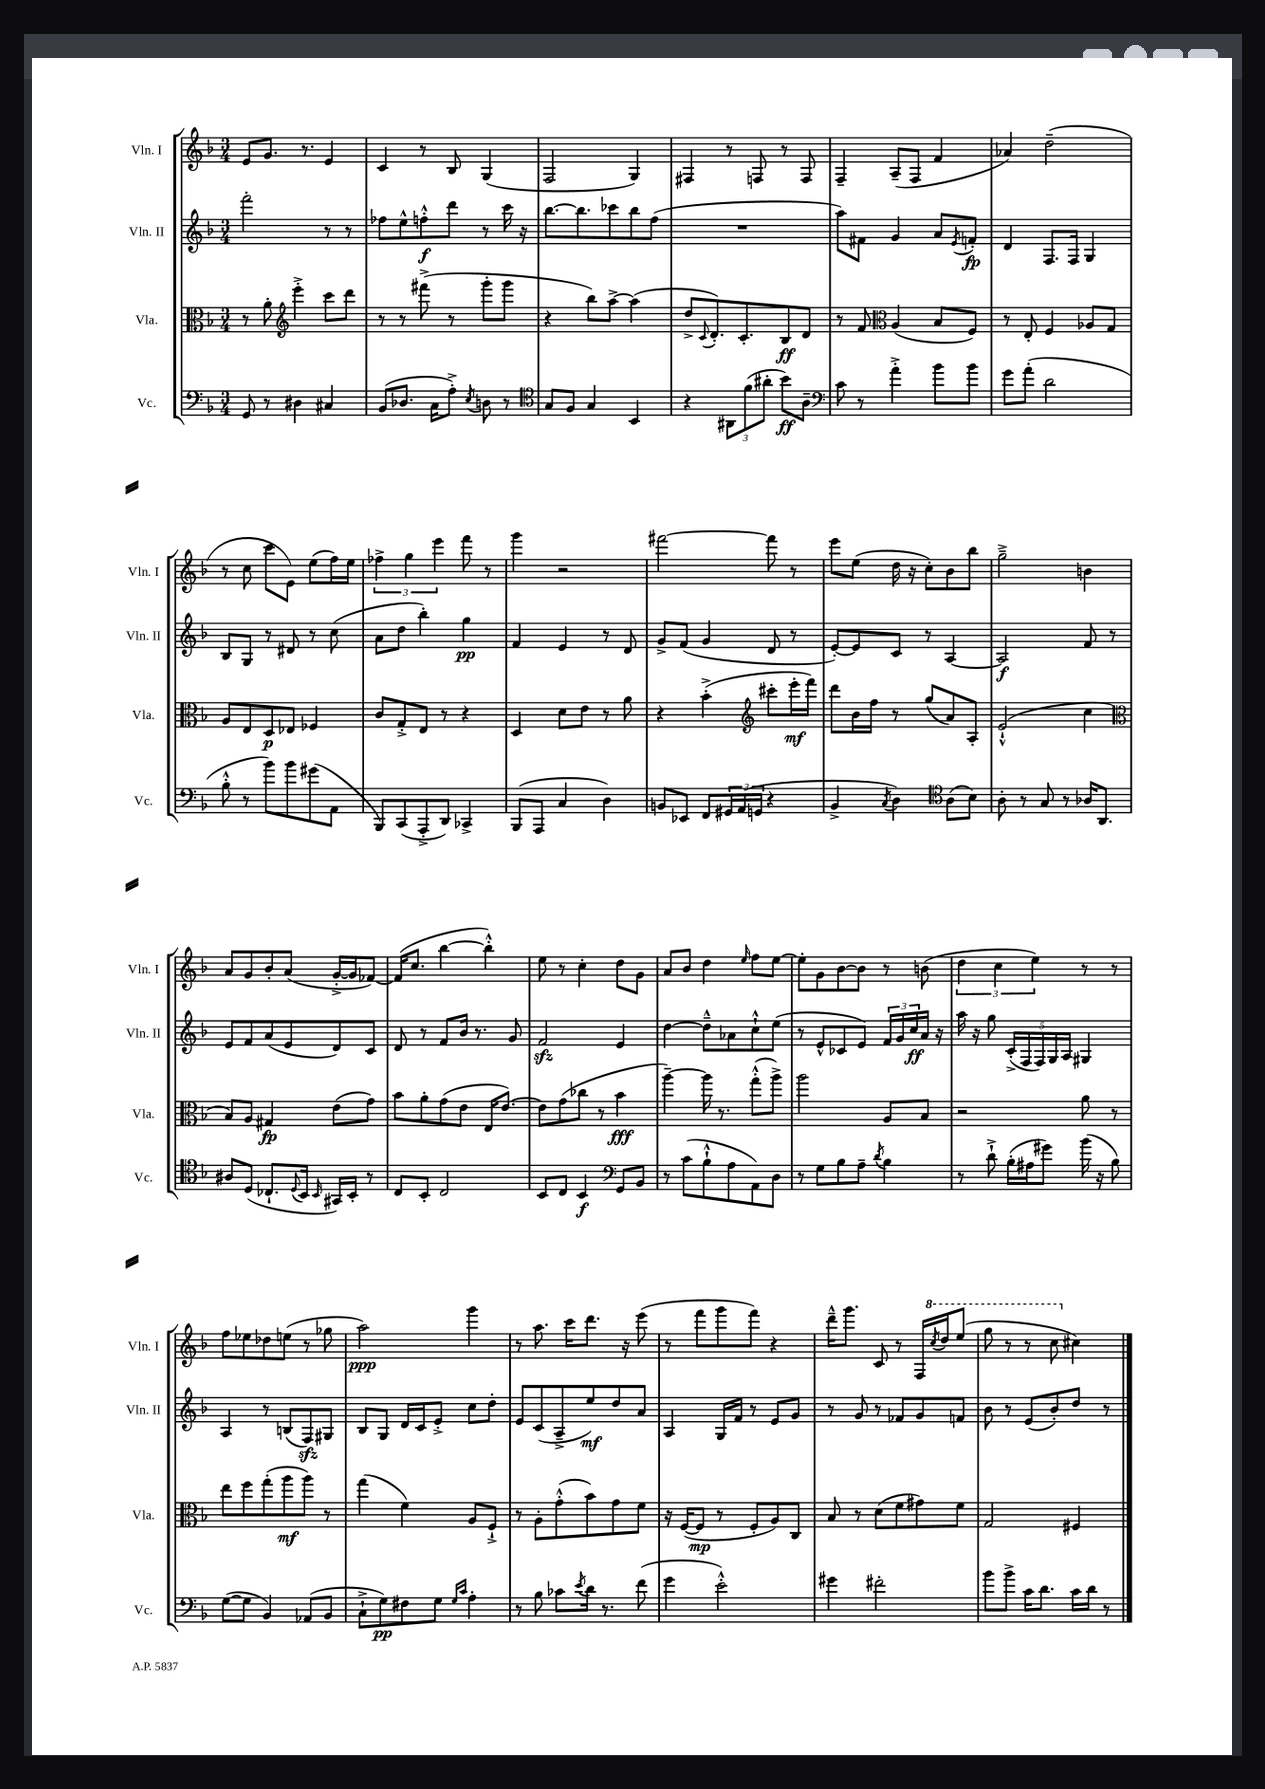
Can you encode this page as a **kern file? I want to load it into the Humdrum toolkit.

**kern	**kern	**kern	**kern
*staff4	*staff3	*staff2	*staff1
*clefF4	*clefC3	*clefG2	*clefG2
*k[b-]	*k[b-]	*k[b-]	*k[b-]
*M3/4	*M3/4	*M3/4	*M3/4
8GG	8r	2fff'	8e
8r	8a'	.	8.g
*	*clefG2	*	*
4D#	4eee'^	.	.
.	.	.	8.r
4C#	8ccc	8r	4e
.	8ddd	8r	.
=	=	=	=
(8BB-	8r	8ff-	4c
8.D-	8r	8ee^^	.
.	(8fff#^	8ff'^^	8r
16C	.	.	.
8A'^)	8r	8ddd	8B-
8qE	.	.	.
8D	8ggg'	8r	(4G
8r	8ggg	16ccc	.
.	.	16r	.
=	=	=	=
*clefC4	*	*	*
8G	4r	[8.bb-	2F
8F	.	.	.
.	.	8.bb-]	.
4G	8bb-)	.	.
.	[8aa^	8ccc-	.
4BB-	(4aa]	8bb-	4G)
.	.	(8ff	.
=	=	=	=
4r	8dd^	2.r	4F#
.	8qqc	.	.
.	8.d')	.	.
12AA#	.	.	8r
.	8.c'	.	.
(12f	.	.	.
.	.	.	8F
12a#'	.	.	.
8b-)	8B-	.	8r
8A~	8d	.	8F
=	=	=	=
*clefF4	*	*	*
8c	8r	8aa)	4F~
8r	8f	8f#	.
*	*clefC3	*	*
4a'^	(4A	4g	(8A~
.	.	.	8F
8b-	8B-	8a	4f
.	.	8qe	.
8b-	8F)	8f'	.
=	=	=	=
8g	8r	4d	4a-)
(8a'	8E'	.	.
2d	4F	8.F	(2dd~
.	.	16F	.
.	8A-	4G	.
.	8G	.	.
=	=	=	=
8B-'^^	8A	8B-	8r
8r	8E	8G	8cc
8b-)	8D	8r	8ccc
8b-	8E-	8d#	8e)
(8g#	4F-	8r	(8ee
8AA	.	(8cc	16ff)
.	.	.	16ee
=	=	=	=
8BBB-)	8c	8a	6ff-^
(8CC	8G'^	8dd	.
.	.	.	6gg
8AAA'^	8E	4bb-')	.
.	.	.	6eee
8DD)	8r	.	.
4CC-^	4r	4gg	8fff
.	.	.	8r
=	=	=	=
(8BBB-	4D	4f	4ggg
8AAA	.	.	.
4C	8d	4e	2r
.	8e	.	.
4D)	8r	8r	.
.	8a	8d	.
=	=	=	=
8BB	4r	8g^	[2fff#
8EE-	.	(8f	.
8FF	(4b-'^	4g	.
24GG#	.	.	.
(24AA	.	.	.
24GG	.	.	.
*	*clefG2	*	*
4r	8ccc#'	8d	8fff#]
.	16eee'	8r	8r
.	16fff)	.	.
=	=	=	=
4BB-^	8ddd	[8e')	8eee
.	16b-	8e]	(8ee
.	16ff	.	.
8qC	.	.	.
4D)	8r	8c	16dd
.	.	.	16r
.	(8gg	8r	8cc')
*clefC4	*	*	*
(8A	8a)	[4A	8b-
8B-)	8A'	.	8bb-
=	=	=	=
8A'	(2e`^^	2A]	2gg~^
8r	.	.	.
8G	.	.	.
8r	.	.	.
16A-	4cc	8f	4b
8.AA	.	.	.
.	.	8r	.
=	=	=	=
*	*clefC3	*	*
8A#	8B-)	8e	8a
(8D	8A	8f	8g
8.C-`	4G#	(8a	8b-'
.	.	8e	(8a
8qqD	.	.	.
16BB-	.	.	.
16qqBB-	.	.	.
16GG#)	(8e	8d)	[16g'^
16BB-'	.	.	16g]
8r	8g)	8c	[8f-)
=	=	=	=
8C	8b-	8d	(16f-]
.	.	.	8.cc
8BB-'	8a'	8r	.
2C	(8g	8f	[4bb-
.	8e	16b-	.
.	.	8.r	.
.	16E	.	4bb-'^^])
.	[8.e)	.	.
.	.	8g	.
=	=	=	=
8BB-	8e]	2f	8ee
8C	(8g	.	8r
4BB-	8cc-	.	4cc'
.	8r	.	.
*clefF4	*	*	*
8GG	4b-	4e	8dd
8BB-	.	.	8g
=	=	=	=
8r	[4aa~)	[4dd	8a
(8c	.	.	8b-
8B-`^^	16aa]	8dd~^^]	4dd
.	8.r	.	.
8A	.	8a-	.
.	.	.	16qqee
8AA)	(8gg'^^	8cc`^^	8ff
8D	8aa^)	(8ee	[8ee
=	=	=	=
8r	2aa	8r	8ee']
8G	.	8e^^	8g
8B-	.	8c-	[8b-
8A~	.	8e)	8b-]
8qd	.	.	.
4B-	8A	24f	8r
.	.	24g	.
.	.	24cc	.
.	8B-	16a	(8b
.	.	16r	.
=	=	=	=
8r	2r	16aa	6dd
.	.	16r	.
8d`^	.	8gg	.
.	.	.	6cc
(16B-'	.	(20c'^	.
.	.	20F	.
16A#	.	.	.
.	.	.	6ee)
.	.	20F)	.
8g#)	.	.	.
.	.	20G	.
.	.	20A	.
(16b-	8a	4G#	8r
16r	.	.	.
8B-)	8r	.	8r
=	=	=	=
([8G	8ee	4A	8ff
8G]	8ff	.	8ee-
4BB-)	(8gg'	8r	8dd-
.	8aa	(8B	(8ee
(8AA-	8aa)	8F)	8r
8BB-	8r	8G#	8gg-
=	=	=	=
8C`^	(4gg	8B-	2aa)
8G)	.	8G	.
8F#	4f)	16d	.
.	.	16c	.
8G	.	8e'^	.
16qqG	.	.	.
16qqc	.	.	.
4A'	8A	8cc	4ggg
.	8F`^	8dd'	.
=	=	=	=
8r	8r	8e	8r
8B-	8A'	(8c	8.aa
8c-	(8g'^^	8A~^	.
.	.	.	16ccc
8qe	.	.	.
16d	8b-)	8ee)	8.ddd
8.r	.	.	.
.	8g	8dd	.
.	.	.	16r
(8f	8f	8a	(8eee
=	=	=	=
4g	16r	4A	8r
.	([16F	.	.
.	8F]	.	8fff
2e'^^)	8r	16G	8ggg
.	.	16f	.
.	8F'	8r	8fff)
.	8A)	8e	4r
.	8C	8g	.
=	=	=	=
4g#	8B-	8r	16ddd~^^
.	.	.	8.ggg
.	8r	8g	.
2f#'	(8d	8r	8c
.	8f	8f-	8r
.	8g#)	8g	16F
.	.	.	8qccc
.	.	.	16ddd
.	8f	8f	(8eee
=	=	=	=
8b-	2G	8b-	8ggg
8b-^	.	8r	8r
16c	.	(8e	8r
8.d	.	.	.
.	.	8b-')	8ccc
16c	4F#	8dd	4cc#)
16d	.	.	.
8r	.	8r	.
==	==	==	==
*-	*-	*-	*-
